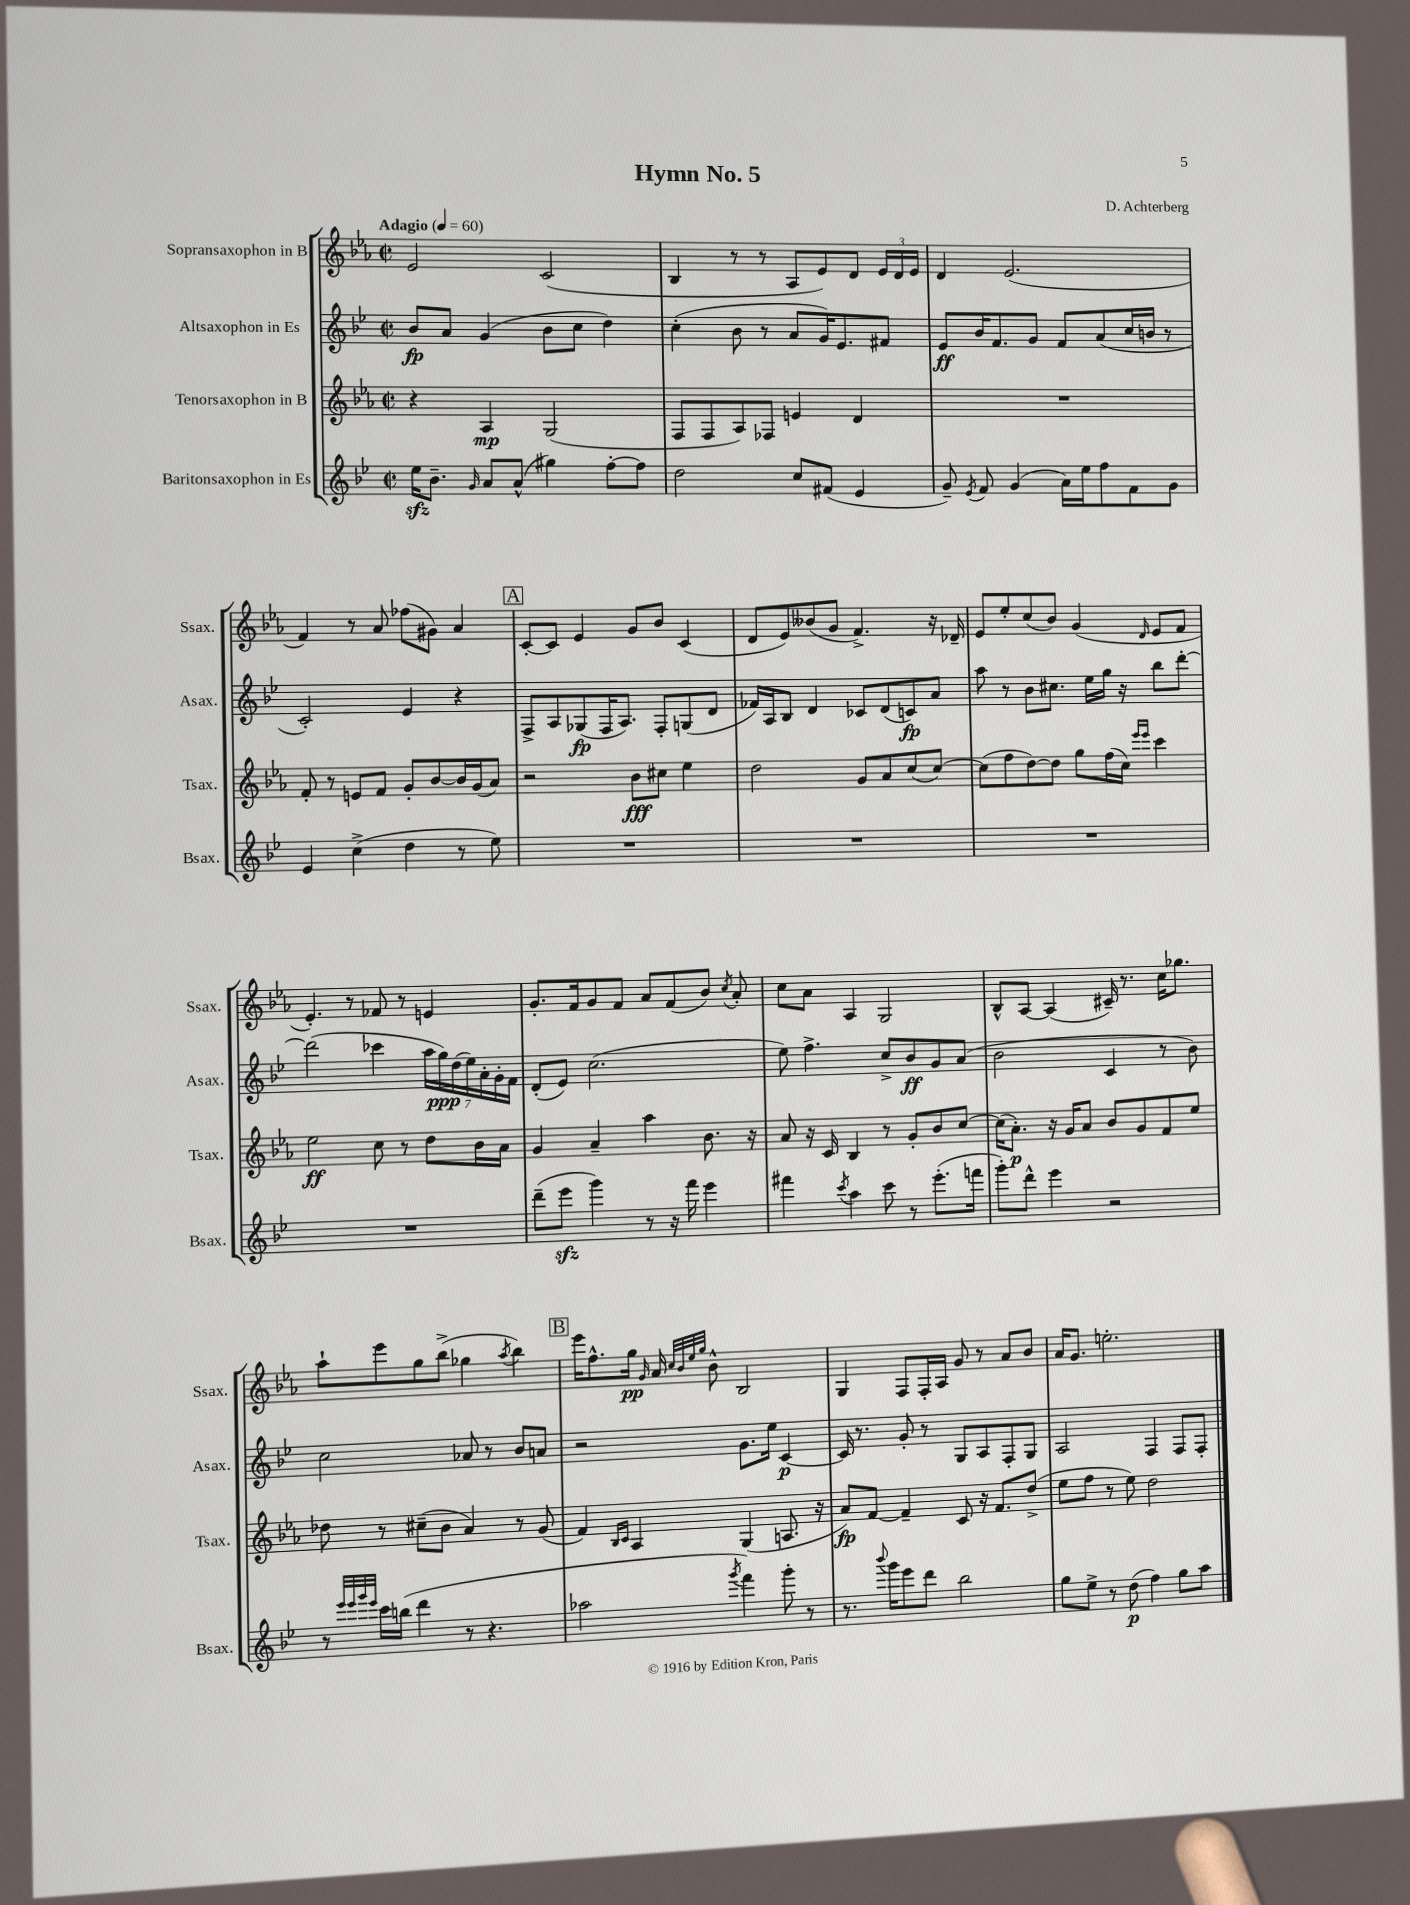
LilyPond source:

\header { title = "Hymn No. 5" composer = "D. Achterberg" }
<<
\new StaffGroup <<
\new Staff = "s0" \with { instrumentName = "Sopransaxophon in B" shortInstrumentName = "Ssax." } {
    \clef treble \key ees \major \defaultTimeSignature \time 2/2 \tempo "Adagio" 4 = 60
    \autoBeamOff ees'2 c'2( |
    bes4 r8 r8 aes8[ ees'8) d'8] \tuplet 3/2 { ees'16[ d'16 ees'16] } |
    d'4 ees'2.( |
    f'4) r8 aes'8 fes''8[( gis'8]) aes'4 |
    \mark \markup { \box "A" } c'8[~-. c'8] ees'4 g'8[ bes'8] c'4( |
    d'8[ ees'8) beses'8( g'8] f'4.->) r16 des'16-- |
    ees'8[ ees''8-. c''8( bes'8]) g'4( \grace { d'16 } ees'8[ f'8] |
    ees'4.-.) r8 fes'8 r8 e'4 |
    g'8.[-. f'16 g'8 f'8] aes'8[ f'8( bes'8]) \acciaccatura { c''8 } aes'8-. |
    c''8[ aes'8] aes4 g2 |
    bes8[-^ aes8]~ aes4( cis'16--) r8. c''16[ ges''8.] |
    aes''8[-! ees'''8 g''8 bes''8]->( ges''4 \acciaccatura { aes''8 } bes''4) |
    \mark \markup { \box "B" } ees'''16[ f''8.-^ g''16]\pp \grace { g'16 } aes'16 \grace { c''32[ bes'32 ees''32 g''32] } bes'8-^ bes2 |
    g4 f8[ f16-. aes16] g'8 r8 aes'8[ bes'8] |
    aes'16[ g'8.] e''2.-. \bar "|." |
}
\new Staff = "s1" \with { instrumentName = "Altsaxophon in Es" shortInstrumentName = "Asax." } {
    \clef treble \key bes \major \defaultTimeSignature \time 2/2
    \autoBeamOff bes'8[\fp a'8] g'4( bes'8[ c''8] d''4) |
    c''4-.( bes'8 r8 a'8[ g'16) ees'8. fis'8] |
    ees'8[\ff bes'16 f'8. g'8] f'8[ a'8( c''16 b'16] r8 |
    c'2-.) ees'4 r4 |
    \mark \markup { \box "A" } f8[-> a8 ges8\fp( f16 a8.]) f8[-. g8( d'8] |
    fes'16[) a16 bes8] d'4 ces'8[ d'8( c'8\fp) a'8] |
    a''8 r8 bes'8[ cis''8.] ees''16[ g''16] r16 bes''8[ d'''8]~-. |
    d'''2( ces'''4 \tuplet 7/4 { a''16[ g''16\ppp) d''16( ees''16) a'16-. g'16-. f'16] } |
    d'8[-.( ees'8]) c''2.( |
    ees''8) f''4.-> c''8[-> bes'8\ff g'8 a'8]( |
    bes'2 c'4 r8 bes'8) |
    c''2 aes'8 r8 bes'8[ a'8] |
    \mark \markup { \box "B" } r2 g'8.[ ees''16] c'4~\p |
    c'16 r8. g'8-. r8 g8[ a8 f8-. g8] |
    a2 f4 f8[ f8]-. \bar "|." |
}
\new Staff = "s2" \with { instrumentName = "Tenorsaxophon in B" shortInstrumentName = "Tsax." } {
    \clef treble \key ees \major \defaultTimeSignature \time 2/2
    \autoBeamOff r4 aes4\mp g2( |
    f8[ f8 aes8) fes8] e'4 d'4 |
    R1 |
    f'8-. r8 e'8[ f'8] g'8[-. bes'8~ bes'16 g'16( aes'8]) |
    \mark \markup { \box "A" } r2 bes'8[\fff cis''8] ees''4 |
    d''2 g'8[ aes'8 c''8( c''8]~) |
    c''8[( f''8 d''8~) d''8] g''8[ f''16( c''16]) \grace { ees'''16[ ees'''16] } c'''4 |
    ees''2\ff c''8 r8 d''8[ bes'16 aes'16] |
    g'4 aes'4-- aes''4 bes'8. r16 |
    aes'8 r16 c'16 bes4 r8 g'8[-. bes'8 c''8]~ |
    c''16[( aes'8.]-.\p) r16 g'16[ aes'8] bes'8[ g'8 f'8 ees''8] |
    des''8 r8 cis''8[--( bes'8] aes'4) r8 g'8( |
    \mark \markup { \box "B" } f'4) \grace { bes16[ c'16] } aes4 g4( a8. r16 |
    aes'8[\fp) f'8]~ f'4-- c'8 r16 f'8.[ d''8]->( |
    ees''8[ f''8] r8 ees''8) d''2 \bar "|." |
}
\new Staff = "s3" \with { instrumentName = "Baritonsaxophon in Es" shortInstrumentName = "Bsax." } {
    \clef treble \key bes \major \defaultTimeSignature \time 2/2
    \autoBeamOff ees''16[\sfz bes'8.]-- \grace { g'16 } a'8[ a'8]-^( gis''4) f''8[~-. f''8] |
    d''2 c''8[ fis'8]( ees'4 |
    g'8--) \acciaccatura { ees'8 } f'8 g'4( a'16[) ees''16 f''8 f'8 g'8] |
    ees'4 c''4->( d''4 r8 ees''8) |
    \mark \markup { \box "A" } R1 |
    R1 |
    R1 |
    R1 |
    d'''8[--( ees'''8]\sfz g'''4) r8 r16 f'''16 ees'''4 |
    fis'''4 \acciaccatura { c'''8 } a''4 c'''8 r8 ees'''8.[-.( f'''16] |
    g'''8[-.) d'''8]-^ ees'''4 r2 |
    r8 \grace { ees'''32[ ees'''32 g'''32 ees'''32] } c'''16[ b''16]( d'''4 r8 r4. |
    \mark \markup { \box "B" } aes''2 \acciaccatura { g'''8 } f'''4) g'''8-. r8 |
    r8. \appoggiatura { bes'''8 } g'''16[ ees'''8 d'''8] bes''2 |
    g''8[ ees''8]-> r8 d''8\p( f''4) g''8[ a''8] \bar "|." |
}
>>
>>
\layout { \context { \Score \remove "Bar_number_engraver" } }
